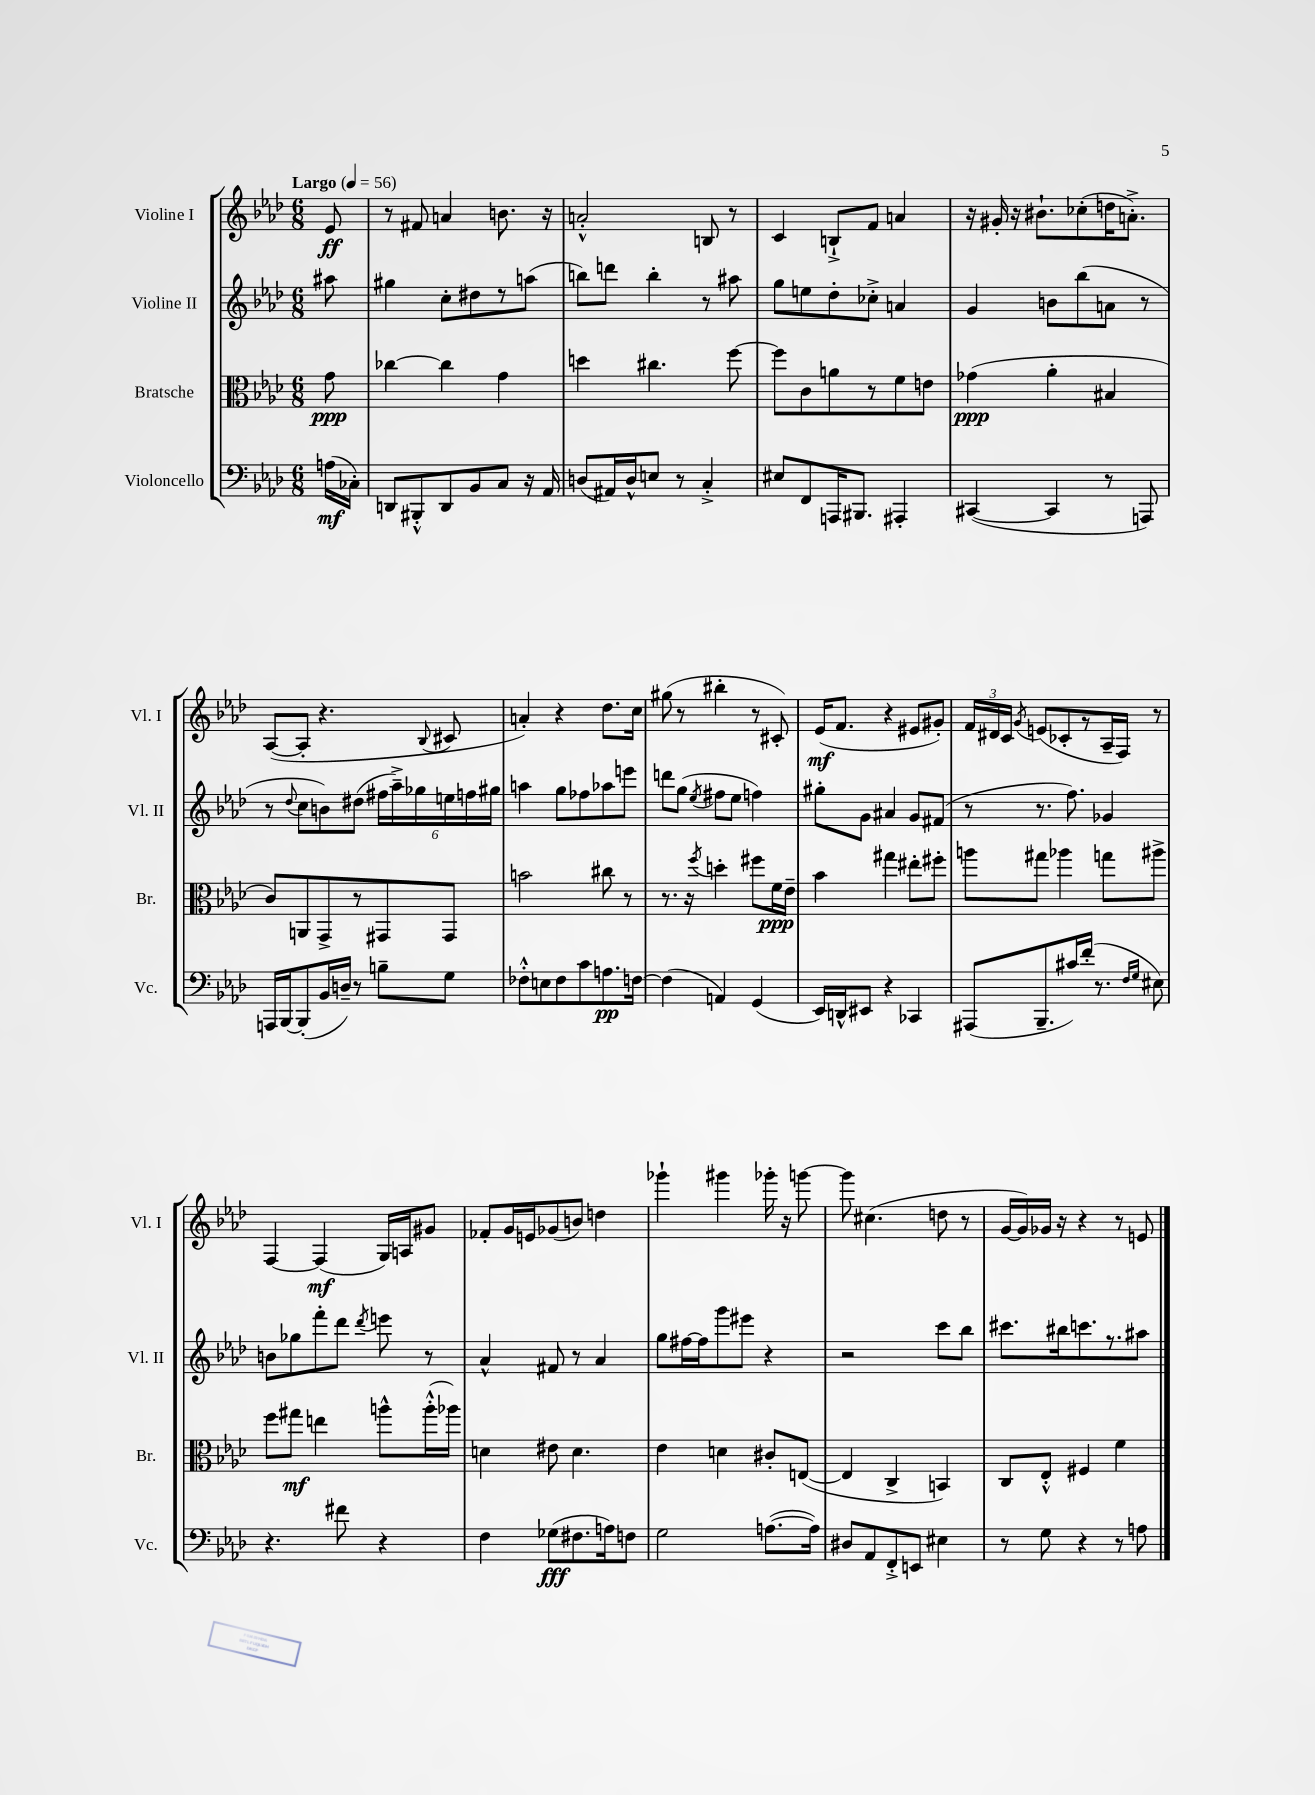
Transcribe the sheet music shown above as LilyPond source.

<<
\new StaffGroup <<
\new Staff = "s0" \with { instrumentName = "Violine I" shortInstrumentName = "Vl. I" } {
    \clef treble \key aes \major \numericTimeSignature \time 6/8 \partial 8 \tempo "Largo" 4 = 56
    \autoBeamOff ees'8\ff |
    r8 fis'8 a'4 b'8. r16 |
    a'2-.-^ b8 r8 |
    c'4 b8[-!-> f'8] a'4 |
    r16 gis'16-. r16 bis'8.[-! ces''8-.( d''16 a'8.]-.->) |
    aes8[~( aes8]-. r4. \appoggiatura { bes8 } cis'8 |
    a'4-.) r4 des''8.[ c''16] |
    gis''8( r8 bis''4-. r8 cis'8-.) |
    ees'16[\mf( f'8.] r4 eis'8[ gis'8]-.) |
    \tuplet 3/2 { f'16[ dis'16 c'16] } \acciaccatura { g'8 } e'8[( ces'8-. r8 aes16-- f16]) r8 |
    f4~ f4\mf( g16[) a16 gis'8] |
    fes'8[-. g'16 e'16 ges'8( b'8]) d''4 |
    ges'''4-! gis'''4 ges'''16-. r16 g'''8~ |
    g'''8 cis''4.( d''8 r8 |
    g'16[~ g'16) ges'16] r16 r4 r8 e'8 \bar "|." |
}
\new Staff = "s1" \with { instrumentName = "Violine II" shortInstrumentName = "Vl. II" } {
    \clef treble \key aes \major \numericTimeSignature \time 6/8 \partial 8
    \autoBeamOff ais''8 |
    gis''4 c''8[-. dis''8 r8 a''8]( |
    b''8[) d'''8] b''4-. r8 ais''8 |
    g''8[ e''8 des''8-. ces''8]-.-> a'4 |
    g'4 b'8[ bes''8( a'8] r8 |
    r8 \appoggiatura { des''8 } c''8[ b'8) dis''8]( \tuplet 6/4 { fis''16[ aes''16--->) ges''16 e''16 f''16 gis''16] } |
    a''4 g''8[ fes''8 aes''8 e'''8] |
    d'''8[ g''8]( \acciaccatura { ees''8 } fis''8[ ees''8] f''4) |
    gis''8[-. g'8] ais'4 g'8[ fis'8]( |
    r8 r8. f''8.) ges'4 |
    b'8[ ges''8 f'''8-. des'''8] \acciaccatura { des'''8 } e'''8 r8 |
    aes'4-^ fis'8 r8 aes'4 |
    g''8[ fis''16~ fis''16 g'''8 eis'''8] r4 |
    r2 c'''8[ bes''8] |
    cis'''8.[ bis''16 c'''8. r8. ais''8] \bar "|." |
}
\new Staff = "s2" \with { instrumentName = "Bratsche" shortInstrumentName = "Br." } {
    \clef alto \key aes \major \numericTimeSignature \time 6/8 \partial 8
    \autoBeamOff g'8\ppp |
    ces''4~ ces''4 g'4 |
    d''4 cis''4. f''8~ |
    f''8[ c'8 a'8 r8 f'8 e'8] |
    ges'4\ppp( aes'4-. bis4 |
    c'8[) a,8 g,8-> r8 gis,8 gis,8] |
    b'2 cis''8 r8 |
    r8. r16 \acciaccatura { f''8 } d''4-. fis''8[ f'16\ppp ees'16]-- |
    bes'4 gis''4 eis''8[-. fis''8]-. |
    a''8[ gis''8] aes''4 g''8[ ais''8]-> |
    f''8[ gis''8]\mf e''4 a''8[-^ a''16-.-^( aes''16]) |
    d'4 eis'8 d'4. |
    ees'4 d'4 cis'8[-. e8]~( |
    e4 c4-> b,4) |
    c8[ ees8]-.-^ fis4 f'4 \bar "|." |
}
\new Staff = "s3" \with { instrumentName = "Violoncello" shortInstrumentName = "Vc." } {
    \clef bass \key aes \major \numericTimeSignature \time 6/8 \partial 8
    \autoBeamOff a16[\mf( ces16]-.) |
    d,8[ bis,,8-.-^ d,8 bes,8 c8] r16 aes,16 |
    d8[( ais,16) d16-^ e8] r8 c4-.-> |
    eis8[ f,8 a,,16 bis,,8.] ais,,4-. |
    cis,4~( cis,4 r8 a,,8) |
    a,,16[ bes,,16~ bes,,8-.( bes,16 d16]--) r8 b8[-- g8] |
    fes8[-.-^ e8 fes8 c'8 a8.\pp f16]~ |
    f4( a,4) g,4( |
    ees,16[) d,16-^ eis,8] r4 ces,4 |
    ais,,8[( bes,,8.-- cis'16) f'16]-.( r8. \grace { f16[ g16] } eis8) |
    r4. fis'8 r4 |
    f4 ges8[\fff( fis8. a16) f8] |
    g2 a8.[~( a16]) |
    dis8[ aes,8 f,8-.-> e,8] eis4 |
    r8 g8 r4 r8 a8 \bar "|." |
}
>>
>>
\layout { \context { \Score \remove "Bar_number_engraver" } }
